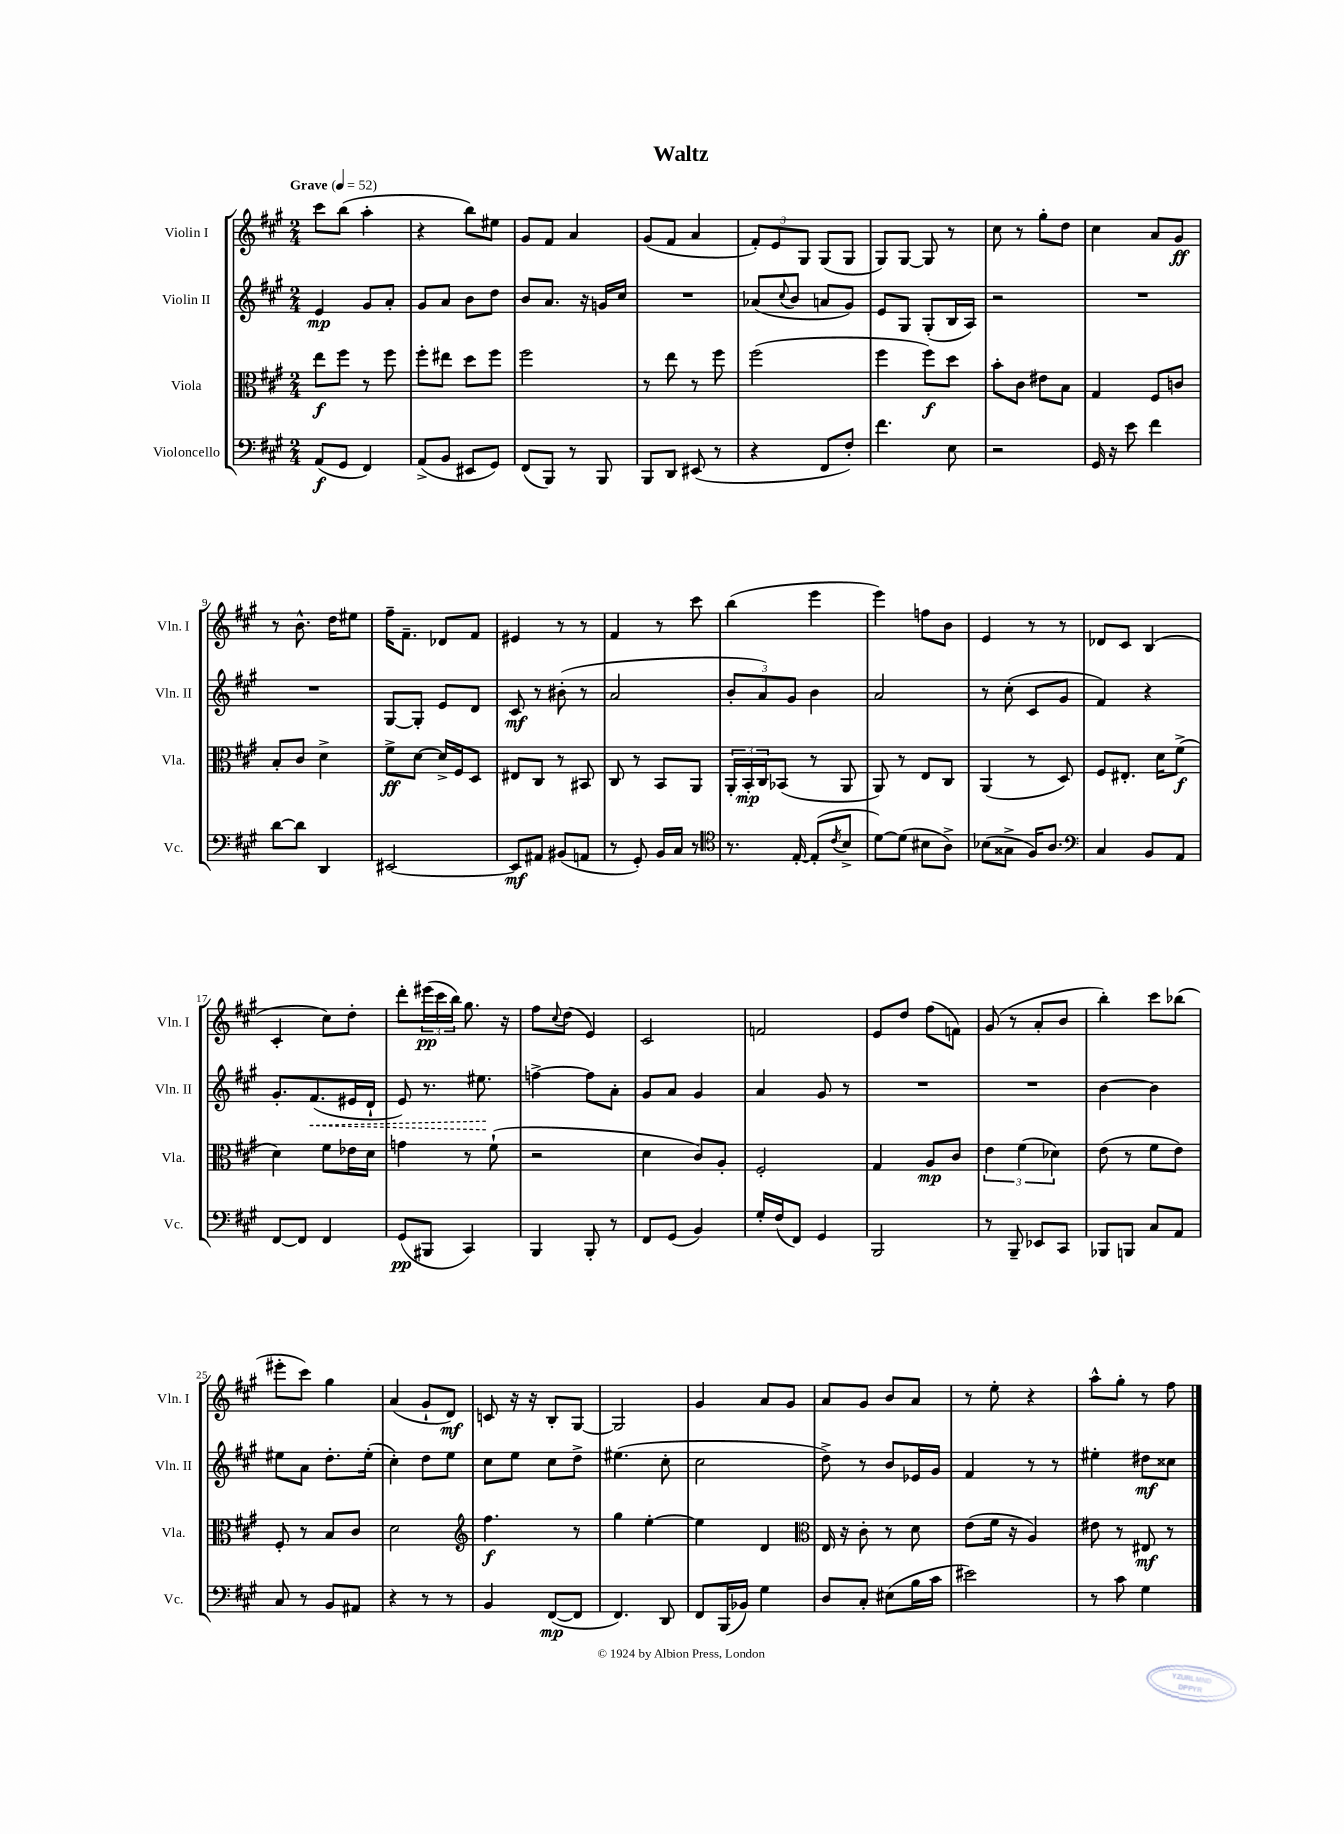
\header { title = "Waltz" }
<<
\new StaffGroup <<
\new Staff = "s0" \with { instrumentName = "Violin I" shortInstrumentName = "Vln. I" } {
    \clef treble \key a \major \numericTimeSignature \time 2/4 \tempo "Grave" 4 = 52
    cis'''8 b''8( a''4-. |
    r4 b''8) eis''8 |
    gis'8 fis'8 a'4 |
    gis'8( fis'8 a'4 |
    \tuplet 3/2 { fis'8-.) e'8 gis8 } gis8( gis8 |
    gis8) gis8~ gis8 r8 |
    cis''8 r8 gis''8-. d''8 |
    cis''4 a'8 gis'8\ff |
    r8 b'8.-^ d''16 eis''8 |
    fis''16-- fis'8.-- des'8 fis'8 |
    eis'4 r8 r8 |
    fis'4 r8 cis'''8 |
    b''4( e'''4 |
    e'''4) f''8 b'8 |
    e'4 r8 r8 |
    des'8 cis'8 b4( |
    cis'4-. cis''8) d''8-. |
    d'''8-. \tuplet 3/2 { eis'''16\pp( cis'''16 b''16) } gis''8. r16 |
    fis''8 \appoggiatura { cis''8 } d''8( e'4) |
    cis'2 |
    f'2 |
    e'8 d''8 fis''8( f'8) |
    gis'8( r8 a'8-. b'8 |
    b''4-.) cis'''8 bes''8( |
    eis'''8-. cis'''8) gis''4 |
    a'4( gis'8-! d'8\mf) |
    c'8 r16 r16 b8-. gis8~ |
    gis2 |
    gis'4 a'8 gis'8 |
    a'8 gis'8 b'8 a'8 |
    r8 e''8-. r4 |
    a''8-^ gis''8-. r8 fis''8 \bar "|." |
}
\new Staff = "s1" \with { instrumentName = "Violin II" shortInstrumentName = "Vln. II" } {
    \clef treble \key a \major \numericTimeSignature \time 2/4
    e'4\mp gis'8 a'8-. |
    gis'8 a'8 b'8 d''8 |
    b'8 a'8. r16 g'16 cis''16 |
    R2 |
    aes'8( \appoggiatura { cis''8 } b'8 a'8 gis'8) |
    e'8 gis8 gis8-.( b16 a16) |
    r2 |
    R2 |
    R2 |
    gis8~ gis8-. e'8 d'8 |
    cis'8\mf r8 bis'8-.( r8 |
    a'2 |
    \tuplet 3/2 { b'8-. a'8) gis'8 } b'4 |
    a'2 |
    r8 cis''8-.( cis'8 gis'8 |
    fis'4) r4 |
    gis'8.-. \once \override Hairpin.style = #'dashed-line fis'8.\<( eis'16 d'16-! |
    e'8) r8. eis''8.\! |
    f''4~-> f''8 a'8-. |
    gis'8 a'8 gis'4 |
    a'4 gis'8 r8 |
    R2 |
    R2 |
    b'4~ b'4 |
    eis''8 a'8 d''8.-. eis''16-.( |
    cis''4-.) d''8 e''8 |
    cis''8 e''8 cis''8 d''8-> |
    eis''4.( cis''8-. |
    cis''2 |
    d''8->) r8 b'8 ees'16 gis'16 |
    fis'4 r8 r8 |
    eis''4-. dis''8\mf cisis''8 \bar "|." |
}
\new Staff = "s2" \with { instrumentName = "Viola" shortInstrumentName = "Vla." } {
    \clef alto \key a \major \numericTimeSignature \time 2/4
    e''8\f fis''8 r8 fis''8 |
    fis''8-. eis''8 d''8 fis''8 |
    fis''2 |
    r8 e''8 r8 fis''8 |
    fis''2( |
    fis''4 fis''8\f) d''8 |
    b'8-. cis'8 eis'8 b8 |
    gis4 fis8 c'8 |
    b8-. cis'8 d'4-> |
    fis'8->\ff d'8~ d'16-> fis16 d8 |
    eis8 cis8 r8 bis,8 |
    cis8 r8 b,8 a,8 |
    \tuplet 3/2 { a,16-. b,16-.\mp cis16 } bes,8( r8 a,8 |
    a,8) r8 e8 cis8 |
    a,4( r8 d8) |
    fis8 eis8.-. d'16 fis'8->\f( |
    d'4) fis'8 ees'16 d'16 |
    g'4 r8 fis'8-!( |
    r2 |
    d'4 cis'8) a8-. |
    fis2-. |
    gis4 a8\mp cis'8 |
    \tuplet 3/2 { e'4 fis'4( des'4) } |
    e'8( r8 fis'8 e'8) |
    fis8-. r8 b8 cis'8 |
    d'2 |
    \clef treble fis''4.\f r8 |
    gis''4 e''4~-. |
    e''4 d'4 |
    \clef alto e16 r16 cis'8-. r8 d'8 |
    e'8( fis'16 r16 a4) |
    eis'8 r8 eis8\mf r8 \bar "|." |
}
\new Staff = "s3" \with { instrumentName = "Violoncello" shortInstrumentName = "Vc." } {
    \clef bass \key a \major \numericTimeSignature \time 2/4
    a,8\f( gis,8 fis,4) |
    a,8->( b,8 eis,8 gis,8) |
    fis,8( b,,8) r8 b,,8 |
    b,,8 d,8 eis,8( r8 |
    r4 fis,8 fis8-.) |
    fis'4. e8 |
    r2 |
    gis,16 r16 e'8 fis'4 |
    d'8~ d'8 d,4 |
    eis,2~ |
    eis,8\mf ais,8 bis,8( a,8 |
    r8 gis,8-.) b,16 cis16 r8 |
    \clef tenor r8. e16~-. e8-.( \acciaccatura { cis'8 } b8-> |
    d'8~) d'8( bis8 a8->) |
    bes8( gisis8-> fis16) a8. |
    \clef bass cis4 b,8 a,8 |
    fis,8~ fis,8 fis,4 |
    gis,8\pp( bis,,8 cis,4) |
    b,,4 b,,8-. r8 |
    fis,8 gis,8( b,4) |
    gis16-. fis16( fis,8) gis,4 |
    b,,2 |
    r8 b,,8-- ees,8 cis,8 |
    bes,,8 b,,8 cis8 a,8 |
    cis8 r8 b,8 ais,8 |
    r4 r8 r8 |
    b,4 fis,8~\mp( fis,8 |
    fis,4.) d,8 |
    fis,8 b,,16( bes,16) gis4 |
    d8 cis8-. eis8( b16 cis'16 |
    eis'2) |
    r8 cis'8 gis4 \bar "|." |
}
>>
>>
